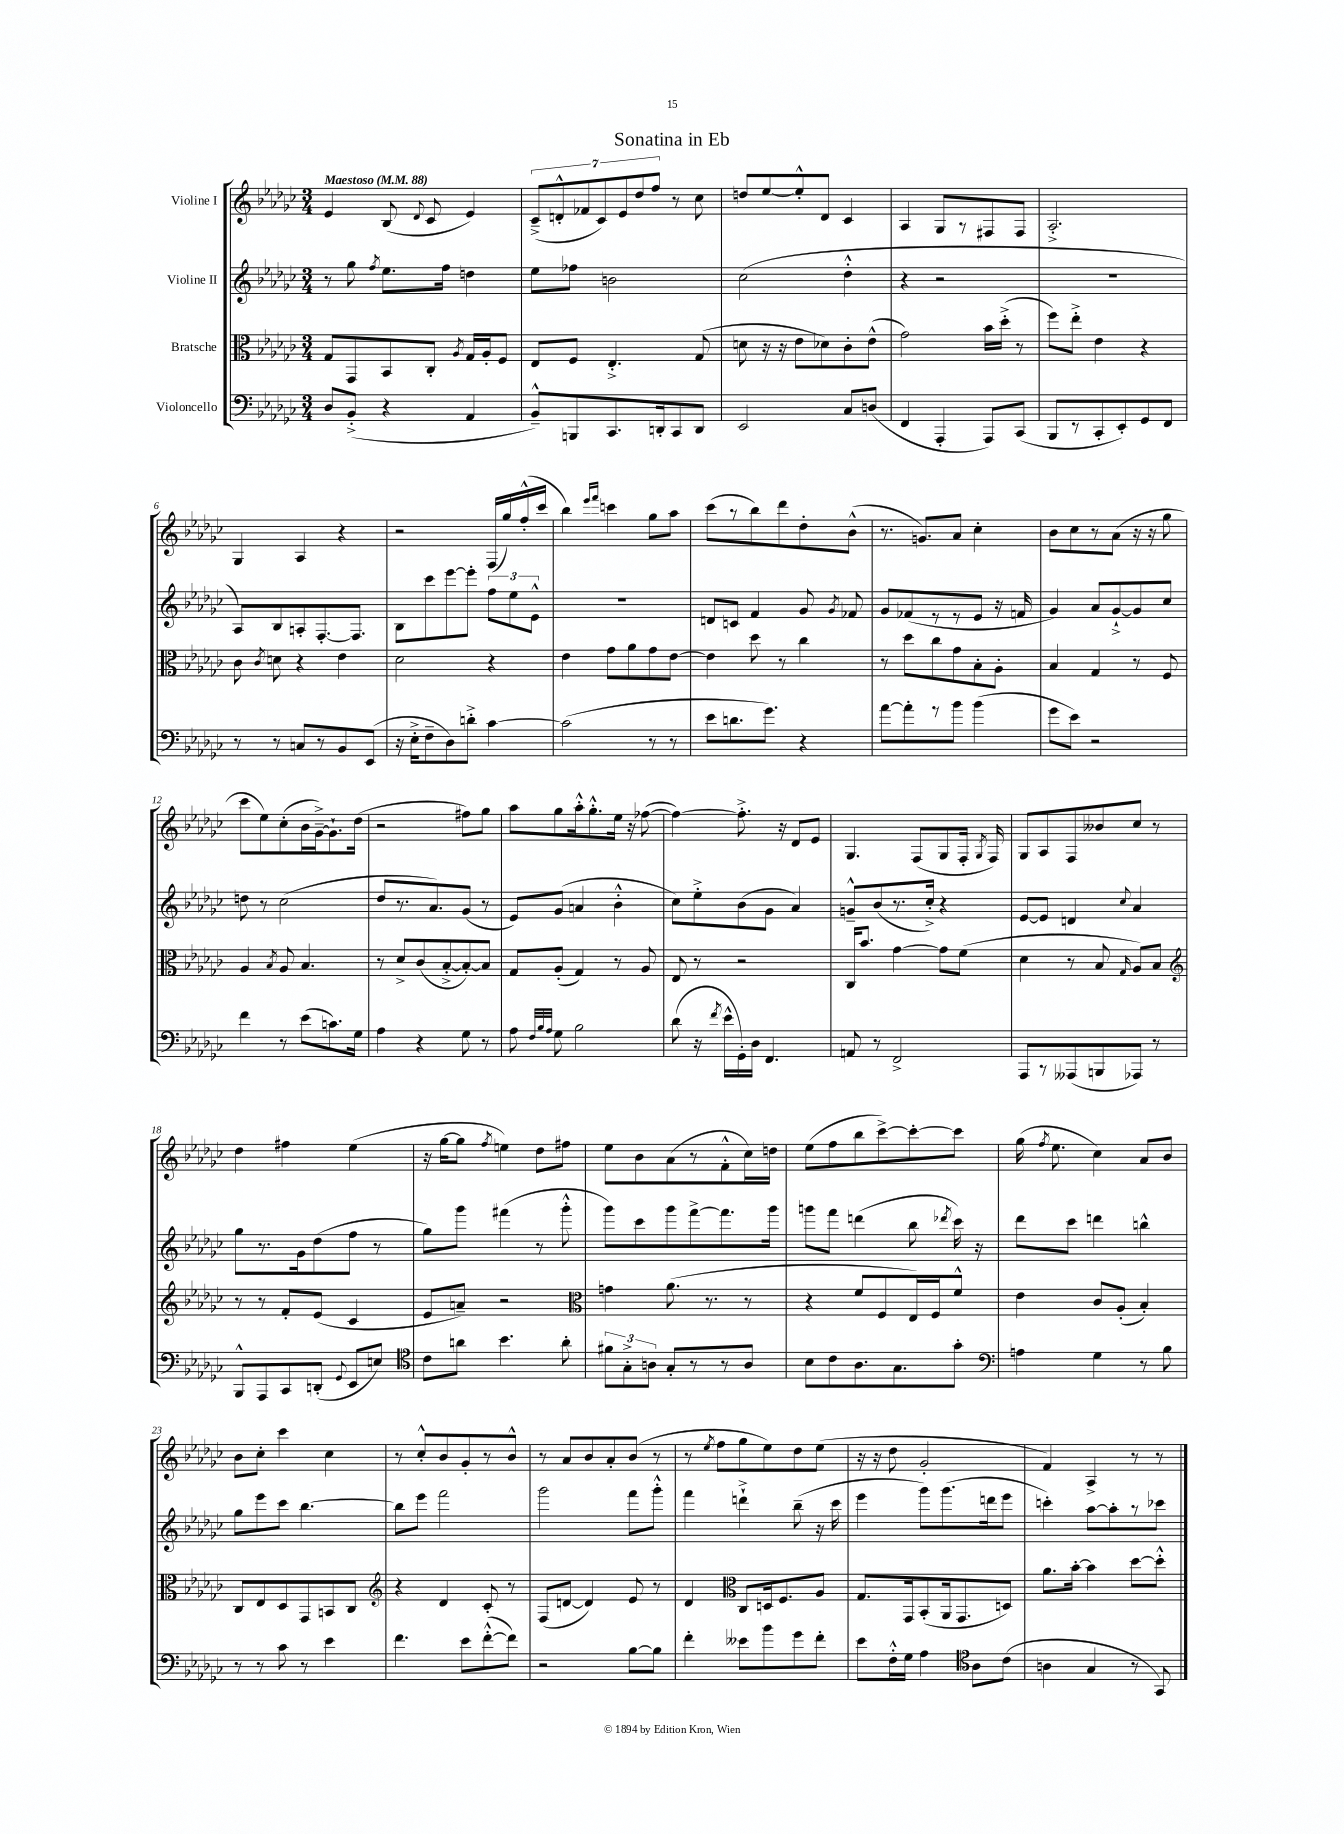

**kern	**kern	**kern	**kern
*staff4	*staff3	*staff2	*staff1
*clefF4	*clefC3	*clefG2	*clefG2
*k[b-e-a-d-g-c-]	*k[b-e-a-d-g-c-]	*k[b-e-a-d-g-c-]	*k[b-e-a-d-g-c-]
*M3/4	*M3/4	*M3/4	*M3/4
*MM88	*MM88	*MM88	*MM88
8D-	8G-	8r	4e-
(8BB-'^	8GG-	8gg-	.
.	.	8qff	.
4r	8BB-	8.ee-	(8B-
.	.	.	8qqd-
.	8C-'	.	8c-
.	.	16ff	.
.	8qA-	.	.
4AA-	16G-	4dd	4e-)
.	16A-'	.	.
.	8F	.	.
=	=	=	=
8BB-~^^)	8E-	8ee-	(14c-~^
.	.	.	14d'^^
8BBB	8F	8ff-	.
.	.	.	14f-
.	.	.	14c-)
8.CC-	4.E-'^	2b	.
.	.	.	14e-
.	.	.	14dd-
.	.	.	14ff
16DD'	.	.	.
8CC-	.	.	8r
8DD	(8G-	.	8cc-
=	=	=	=
2EE-	8d	(2cc-	8dd
.	16r	.	[8ee-
.	16r	.	.
.	8e-	.	8ee-'^^]
.	8d-)	.	8d-
8C-	8c-'	4dd-'^^	4c-
(8D	(8e-^^	.	.
=	=	=	=
4FF	2g-)	4r	4A-
4AAA-'	.	2r	8G-
.	.	.	8r
8AAA-)	16b-	.	8F#
.	(16dd-'^	.	.
(8CC-	8r	.	8F#
=	=	=	=
8BBB-	8ff)	2.r	2.A-'^
8r	8ee-'^	.	.
8CC-'	4e-	.	.
8EE-')	.	.	.
8GG-	4r	.	.
8FF	.	.	.
=	=	=	=
8r	8c-	8A-)	4G-
.	8qc-	.	.
8r	8d	8B-	.
8C	4r	8A'	4A-
8r	.	[8.F'	.
8BB-	4e-	.	4r
.	.	8.F]	.
(8EE-	.	.	.
=	=	=	=
16r	2d-	8B-	2r
16E-'^	.	.	.
8F~	.	8ccc-	.
8D-)	.	[8eee-	.
8d'^	.	8eee-']	.
[4c-	4r	12ff	(16F
.	.	.	16gg-)
.	.	12ee-	.
.	.	.	(16ff'^^
.	.	12e-^^	.
.	.	.	16ccc-
=	=	=	=
(2c-]	4e-	2.r	4bb-)
.	.	.	16qqeee-
.	.	.	16qqfff
.	8g-	.	4ccc
.	8a-	.	.
8r	8g-	.	8gg-
8r	[8e-	.	8aa-
=	=	=	=
8e-	4e-]	8d	(8ccc-
8.d	.	8c	8r
.	8dd-	4f	8bb-)
8.g-)	.	.	.
.	8r	.	8ddd-
4r	4cc-	8g-	8dd-'
.	.	8qg-	.
.	.	8f-	(8b-^^
=	=	=	=
[8a-	8r	8g-	8.r
8a-']	8dd-	(8f-	.
.	.	.	8.g)
8r	8cc-	8r	.
8b-	8g-	8r	8a-
(4b-	8B-'	8e-	4cc-'
.	8A-'	16r	.
.	.	16f	.
=	=	=	=
8g-	4B-	4g-)	8b-
8e-)	.	.	8cc-
2r	4G-	8a-	8r
.	.	[8g-`^	(8a-
.	8r	8g-]	16r
.	.	.	16r
.	8F	8cc-	8gg-
=	=	=	=
4f	4A-	8dd	8ccc-
.	.	8r	8ee-)
.	8qB-	.	.
8r	8A-	(2cc-	(8cc-'
(8e-	4.B-	.	16b-
.	.	.	[16g-~^)
8.c)	.	.	8.g-`]
16G-	.	.	(16dd-
=	=	=	=
4A-	8r	8dd-	2r
.	8d-^	8.r	.
4r	(8c-	.	.
.	.	8.a-)	.
.	[8B-'^	.	.
8G-	8B-'_)	(8g-	8ff#)
8r	8B-]	8r	8gg-
=	=	=	=
8A-	8G-	8e-)	8aa-
32qqF	.	.	.
32qqB-	.	.	.
32qqA-	.	.	.
8G-	(8A-'	(8g-	8gg-
2B-	4G-)	4a	16aa-'^^
.	.	.	8.gg-'^^
.	8r	4b-'^^	16ee-
.	.	.	16r
.	8A-	.	([8ff-
=	=	=	=
(8d-	8E-	8cc-)	4ff-_)
16r	8r	8ee-'^	.
8qf	.	.	.
16e-^^	.	.	.
16GG-')	2r	(8b-	8.ff-'^]
16D-	.	.	.
4.FF	.	8g-	.
.	.	.	16r
.	.	4a-)	8d-
.	.	.	8e-
=	=	=	=
8AA	16C-	8g~^^	4.G-
.	8.b-	.	.
8r	.	(8b-	.
2FF^	[4g-	8.r	.
.	.	.	(8F
.	.	16cc-'^)	.
.	8g-]	4r	8G-
.	(8f	.	16F'
.	.	.	8qG-
.	.	.	16F)
=	=	=	=
8AAA-	4d-	[8e-	8G-
8r	.	8e-]	8A-
(8AAA--	8r	4d	8F
8BBB	8B-	.	8b--
.	16qqG-	8qqcc-	.
8AAA-)	8A-)	4a-	8cc-
8r	8B-	.	8r
=	=	=	=
*	*clefG2	*	*
8BBB-^^	8r	8gg-	4dd-
8AAA-	8r	8.r	.
8CC-	8f'	.	4ff#
.	.	16g-	.
(8DD'	(8e-	(8dd-	.
8qqGG-	.	.	.
8EE-	4c-	8ff	(4ee-
8E)	.	8r	.
=	=	=	=
*clefC4	*	*	*
8c-	8e-	8gg-)	16r
.	.	.	[16gg-
8a	8a~)	8ggg-	8gg-]
.	.	.	8qff
4.b-	2r	(4fff#	4ee)
.	.	8r	8dd-
8a'	.	8ggg-'^^	8ff#
=	=	=	=
*	*clefC3	*	*
12f#	4g	8ggg-)	8ee-
12G-'^	.	.	.
.	.	8ccc-	8b-
12A	.	.	.
8G-'	(8.a-	8ggg-	(8a-
8r	.	[8fff^	8r
.	8.r	.	.
8r	.	8.fff]	8f'^^
8A	8r	.	16cc-)
.	.	16ggg-	16dd
=	=	=	=
8B-	4r	8ggg	(8ee-
8c-	.	8fff	8ff
8.A-	8f	(4ddd	8bb-
.	8F	.	[8ccc-^)
8.G-	.	.	.
.	16E-)	8bb-	8ccc-'_
.	16F	.	.
.	.	8qddd-	.
8g-'	8f^^	16ccc-)	8ccc-]
.	.	16r	.
=	=	=	=
*clefF4	*	*	*
4A	4e-	8ddd-	(16gg-
.	.	.	8qff
.	.	.	8.ee-
.	.	8ccc-	.
4G-	8c-	4ddd	4cc-)
.	(8A-'	.	.
8r	4B-')	4bb^^	8a-
8B-	.	.	8b-
=	=	=	=
8r	8C-	8gg-	8b-
8r	8E-	8eee-	8cc-'
8c-	8D-	8ccc-	4ccc-
8r	8GG-	[4.bb-	.
4e-	8BB	.	4cc-
.	8C-	.	.
=	=	=	=
*	*clefG2	*	*
4.f	4r	8bb-]	8r
.	.	8eee-	8cc-'^^
.	4d-	2fff	8b-
8e-	.	.	8g-'
([8f'^^	8c-'	.	8r
8f])	8r	.	8b-^^
=	=	=	=
2r	(8F	2ggg-	8r
.	[8d	.	8a-
.	4d])	.	8b-
.	.	.	8a-'
[8B-	8e-	8fff	(8b-
8B-]	8r	8ggg-'^^	8r
=	=	=	=
4f'	4d-	4fff	8r
.	.	.	8qee-
.	.	.	8ff
*	*clefC3	*	*
8e--	8C-	4ddd`^	8gg-
8b-	16D	.	8ee-)
.	8.F	.	.
8g-	.	(8bb-~	8dd-
8f'	8A-	16r	(8ee-
.	.	16ccc-	.
=	=	=	=
8e-	8.G-	4eee-	16r
.	.	.	16r
16F'^^	.	.	8dd-
16G-	16GG-	.	.
4A-	(8BB-'	8ggg-)	2g-'
.	16AA-	(8.ggg-	.
.	8.GG-	.	.
*clefC4	*	*	*
8A-	.	.	.
.	.	16ddd	.
(8c-	8D)	8eee-	.
=	=	=	=
4A	8.a-	4ccc')	4f)
.	[16b-'	.	.
4G-	4b-]	[8aa-	4A-^
.	.	8aa-']	.
8r	[8dd-	8r	8r
8GG-)	8dd-'^^]	8ccc-	8r
==	==	==	==
*-	*-	*-	*-
